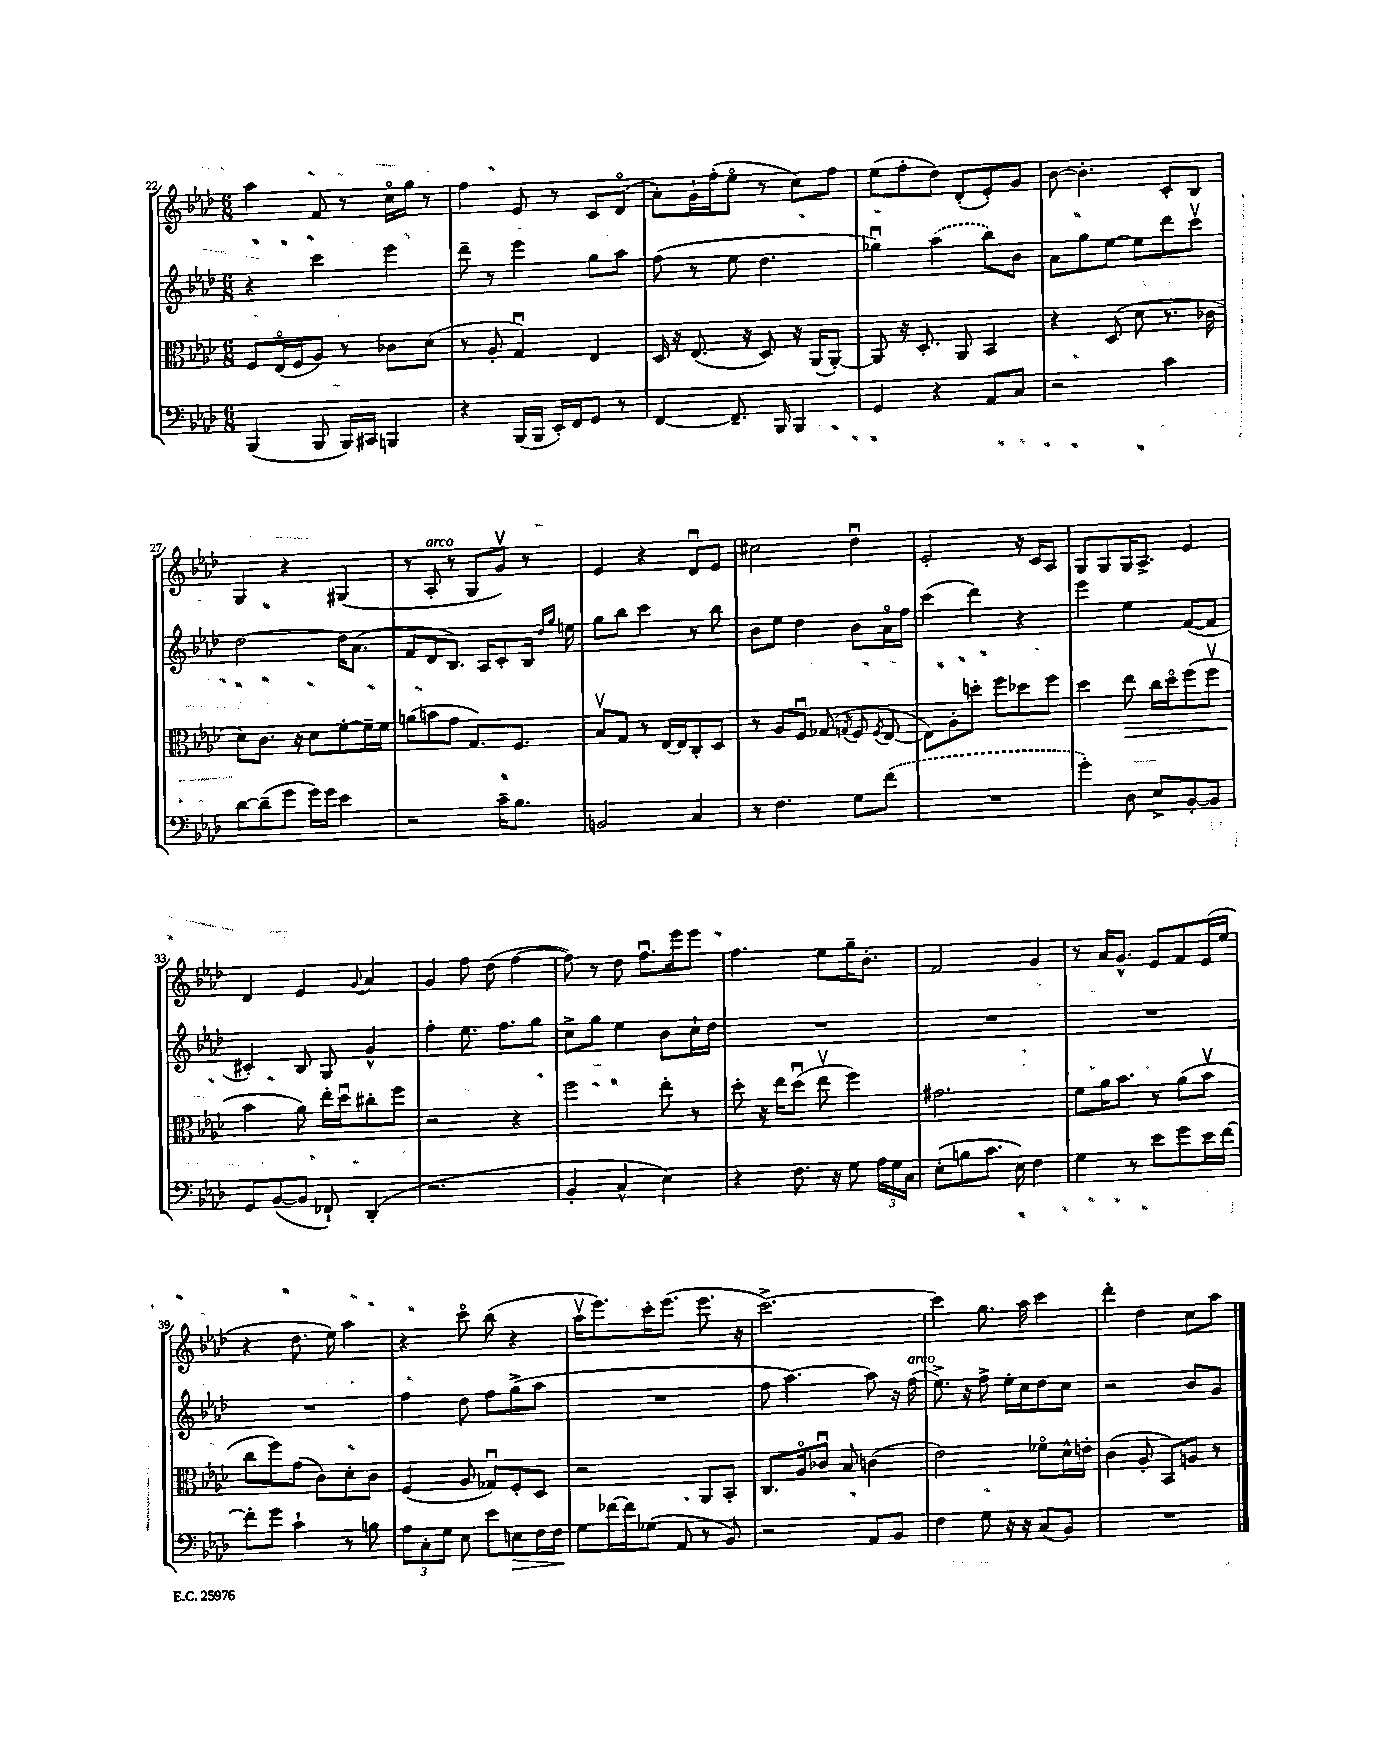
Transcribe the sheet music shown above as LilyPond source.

<<
\new StaffGroup <<
\new Staff = "s0" {
    \clef treble \key aes \major \numericTimeSignature \time 6/8
    \autoBeamOff aes''4 f'8 r8 c''16[\flageolet g''16] r8 |
    f''4 ees'8 r8 c'8[ des'8]\flageolet( |
    aes'8[-.) g'16-! f''16-.( ees''8]\flageolet r8 c''8[) f''8] |
    ees''8[( f''8-. des''8]) des'8[-.( ees'8-.) g'8] |
    bes'8~ bes'4.-. c'8[-. bes8] |
    g4 r4 gis4( |
    r8 aes8-.^\markup { \italic "arco" } r8 g8[ g'8]\upbow) r8 |
    ees'4 r4 des'8[\downbow ees'8] |
    cis''2 des''4\downbow |
    ees'2-. r16 c'16[ aes8] |
    g8[ g8 g16 aes8.]-> ees'4 |
    des'4 ees'4 \appoggiatura { g'8 } aes'4 |
    g'4 f''8 des''8( f''4~ |
    f''8) r8 des''8 f''8.[\downbow ees'''16 ees'''8] |
    f''4. ees''8[ g''16-- bes'8.]-. |
    f'2 g'4 |
    r8 aes'16[ g'8.]-^ ees'8[ f'8 ees'16( ees''16] |
    r4 des''8. ees''16) aes''4 |
    r4 c'''8\flageolet bes''8( r4 |
    aes''16[\upbow ees'''8.) c'''16-. ees'''8.]( ees'''8. r16 |
    c'''2.~->) |
    c'''4 g''8. aes''16 c'''4 |
    des'''4-. des''4 c''8[ aes''8] \bar "|." |
}
\new Staff = "s1" {
    \clef treble \key aes \major \numericTimeSignature \time 6/8
    \autoBeamOff r4 c'''4 ees'''4 |
    des'''8-- r8 ees'''4 g''8[ aes''8] |
    f''8( r8 ees''8 des''4. |
    ges''4\downbow) \once \slurDashed aes''4( bes''8[) bes'8] |
    aes'8[ g''8 ees''8]~ ees''8[ des'''8 c'''8]\upbow |
    des''2~ des''16[ aes'8.]( |
    f'8[ des'8 bes8.]) aes16[ c'8-. bes16] \grace { des''16[ g''16] } e''16 |
    g''8[ bes''8] c'''4 r8 bes''8 |
    bes'8[ ees''8] des''4 bes'8[ aes'16\flageolet f''16] |
    c'''4( des'''4) r4 |
    ees'''4 ees''4 f'8[~( f'8] |
    cis'4-.) bes8 g8 g'4-^ |
    f''4-. ees''8. f''8.[ g''8] |
    c''8[-> g''8] ees''4 bes'8[ c''16-! des''16] |
    R2. |
    R2. |
    R2. |
    R2. |
    f''4 des''8 f''8[ g''8->( aes''8] |
    R2. |
    f''8 aes''4.~) aes''8 r16 f''16^\markup { \italic "arco" }( |
    ees''8.->) r16 f''8-> ees''16[-. c''16 des''8 c''8] |
    r2 bes'8[ g'8] \bar "|." |
}
\new Staff = "s2" {
    \clef alto \key aes \major \numericTimeSignature \time 6/8
    \autoBeamOff f8[ ees16\flageolet( f16 aes8]) r8 ces'8[ des'8]( |
    r8 aes8-. g4\downbow) ees4 |
    des16 r16 ees8.( r16 des8) r16 aes,16[( aes,8]~-.) |
    aes,8 r16 des8.-. aes,8 bes,4 |
    r4 des8( des'8 r8. ces'16 |
    des'8[) c'8.] r16 des'8[ f'8~-. f'16-- f'16] |
    a'8[( b'8 g'8] g8.[) f8.] |
    bes8[\upbow g8] r8 ees16[~ ees16 c8-. des8] |
    r8 aes8[ f8]\downbow ges8( \acciaccatura { g8 } f8 \acciaccatura { f8 } ees8~ |
    ees8[) aes8-. d''8]-. f''8[ des''8 f''8] |
    des''4 ees''8\> c''16[ des''16\flageolet f''8( f''8]\upbow |
    bes'4\! aes'8) ees''16[-. des''16\downbow cis''8-. f''8] |
    r2 r4 |
    f''2 ees''8-. r8 |
    des''8-. r16 ees''16[ des''8]\downbow( ees''8\upbow f''4) |
    gis'2. |
    f'8[ aes'16 bes'8.] r8 aes'8[( bes'8]\upbow |
    c''8[ f''8) g'8]( c'8[) des'8-. c'8] |
    f4( aes8 ges8[\downbow) f8-. des8] |
    r2 aes,8[ bes,8]-. |
    c8.[ aes16\flageolet ces'8]\downbow bes8 c'4( |
    ees'2) fes'8[\flageolet des'16-^ e'16]-. |
    c'4( aes8-. bes,8[) a8] r8 \bar "|." |
}
\new Staff = "s3" {
    \clef bass \key aes \major \numericTimeSignature \time 6/8
    \autoBeamOff bes,,4( bes,,8 bes,,16[) cis,16] b,,4 |
    r4 bes,,16[( bes,,16] ees,16[-.) f,16 g,8] r8 |
    f,4~ f,8.-- bes,,16 bes,,4 |
    g,4 r4 aes,8[ c8] |
    r2 c'4 |
    des'8[~ des'8--( g'8] g'16[) g'16] ees'4 |
    r2 c'16[-- bes8.] |
    b,2 c4 |
    r8 f4. g8[ \once \slurDashed f'8]( |
    R2. |
    g'4-.) des8 ees8[-> bes,8~-. bes,8] |
    g,8[ bes,8~( bes,8] fes,8-!) des,4-.( |
    r2. |
    bes,4-. c4-^ ees4) |
    r4 f8. r16 g8 \tuplet 3/2 { aes16[ g16 c16] } |
    ees8[-.( b8 c'8.] ees16) f4 |
    g4 r8 ees'8[ g'8 ees'16 f'16]~ |
    f'8[-. g'8] c'4-! r8 b8 |
    \tuplet 3/2 { aes8[ c8-. g8] } ees8 ees'8[ e8\> f16 f16] |
    g8[\! fes'16~ fes'16 ges8]( aes,8 r8 bes,8) |
    r2 aes,8[ bes,8] |
    f4 g8 r16 r16 c8[( bes,8]) |
    R2. \bar "|." |
}
>>
>>
\layout { \context { \Score currentBarNumber = #22 } }
